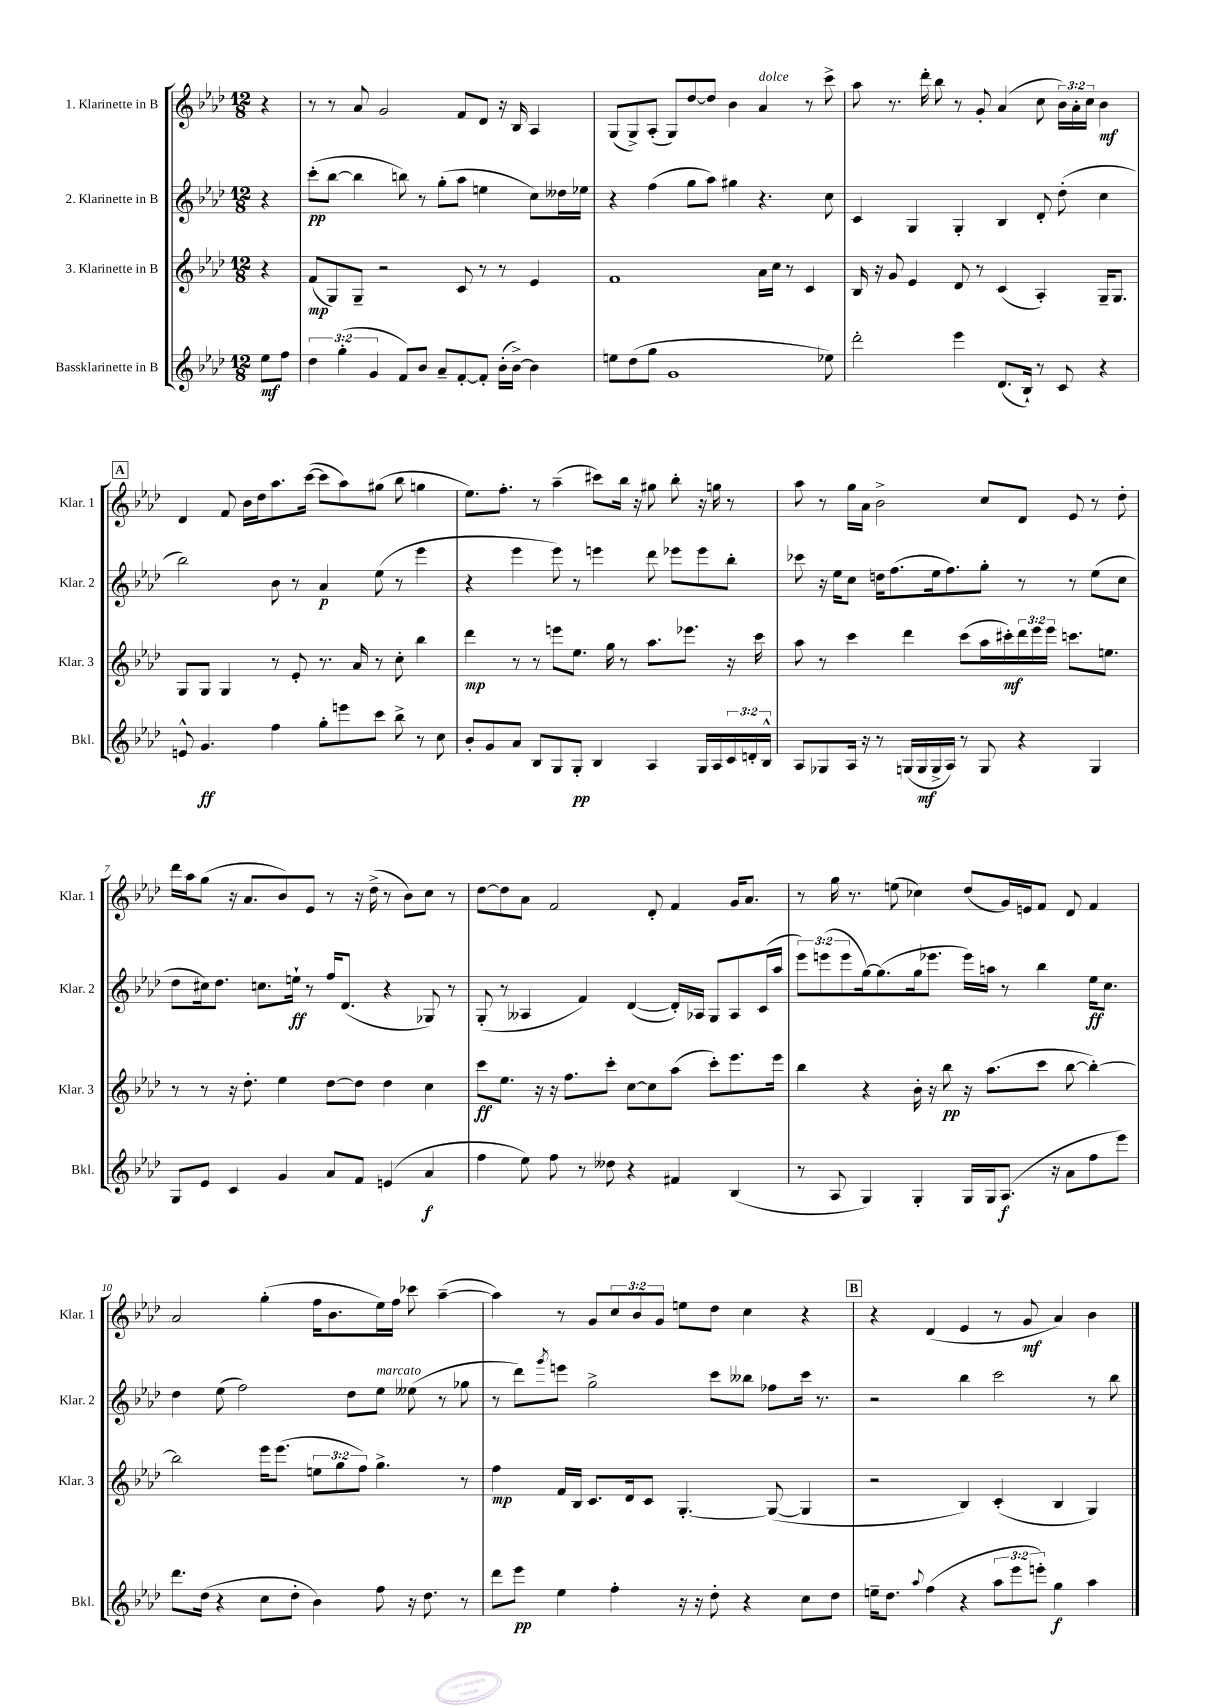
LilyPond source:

<<
\new StaffGroup <<
\new Staff = "s0" \with { instrumentName = "1. Klarinette in B" shortInstrumentName = "Klar. 1" } {
    \clef treble \key aes \major \numericTimeSignature \time 12/8 \override Staff.TupletNumber.text = #tuplet-number::calc-fraction-text \partial 4
    r4 |
    r8 r8 aes'8 g'2 f'8 des'8 r16 bes16 aes4 |
    g8( g8->) aes8-.( g8) des''8~ des''8 bes'4 aes'4^\markup { \italic "dolce" } r8 c'''8-> |
    aes''8 r8. des'''16-. bes''8 r8 g'8-. aes'4( c''8 \tuplet 3/2 { bes'16) aes'16-. c''16 } bes'4\mf |
    \mark \markup { \box "A" } des'4 f'8 bes'16 des''16 aes''8. c'''16~( c'''8 aes''8) gis''8( bes''8 g''4 |
    ees''8.) f''8.-. r8 aes''4--( cis'''8) bes''16 r16 gis''8 bes''8-. r16 g''16 r8 |
    aes''8 r8 g''16 aes'16 bes'2-> c''8 des'8 ees'8 r8 des''8-. |
    des'''16 aes''16 g''8( r16 aes'8. bes'8) ees'8 r8 r16 des''16->( r8 bes'8) c''8 r8 |
    des''8~ des''8 aes'8 f'2 des'8-. f'4 g'16 aes'8. |
    r8 g''16 r8. e''8( ces''4) des''8( g'16) e'16 f'8 des'8 f'4 |
    aes'2 g''4-.( f''16 bes'8. ees''16) f''16 ces'''8 aes''4~--( |
    aes''4) r8 g'8 \tuplet 3/2 { c''8 bes'8 g'8 } e''8 des''8 c''4 r4 |
    \mark \markup { \box "B" } r4 des'4( ees'4 r8 g'8\mf aes'4) bes'4 \bar "|." |
}
\new Staff = "s1" \with { instrumentName = "2. Klarinette in B" shortInstrumentName = "Klar. 2" } {
    \clef treble \key aes \major \numericTimeSignature \time 12/8 \override Staff.TupletNumber.text = #tuplet-number::calc-fraction-text \partial 4
    r4 |
    c'''8-.\pp( bes''8~ bes''4 b''8) r8 g''8-.( aes''8 e''4 c''8) deses''16 ees''16 |
    r4 f''4( g''8 aes''8) gis''4 r4. c''8 |
    c'4 g4 g4-. bes4 des'8-. des''8-.( c''4 |
    \mark \markup { \box "A" } bes''2) bes'8 r8 aes'4\p ees''8( r8 ees'''4 |
    r4 ees'''4 ees'''8) r8 e'''4 des'''8 ees'''8 ees'''8 bes''8-. |
    ces'''8 r16 ees''16 c''8 d''16 f''8.( ees''16 f''8.) g''8-. r8 r8 ees''8( c''8 |
    des''8 cis''16) des''8. c''8. e''16-!\ff r8 f''16 des'8.( r4 ges8) r8 |
    g8-.( r8 aeses4 f'4) des'4~( des'16-.) aes16 g8 aes8 c'16( aes''16 |
    \tuplet 3/2 { ees'''8) e'''8( e'''8 } g''16~) g''8.( g''16 ees'''8. ees'''16) a''16 r8 bes''4 ees''16\ff c''8. |
    des''4 ees''8( f''2) des''8 ees''8^\markup { \italic "marcato" } eeses''8( r8 ges''8 |
    r8 des'''8) \acciaccatura { g'''8 } e'''8 g''2-> c'''8 beses''8 fes''8 c'''16 r8. |
    \mark \markup { \box "B" } r2 bes''4 c'''2 r8 bes''8 \bar "|." |
}
\new Staff = "s2" \with { instrumentName = "3. Klarinette in B" shortInstrumentName = "Klar. 3" } {
    \clef treble \key aes \major \numericTimeSignature \time 12/8 \override Staff.TupletNumber.text = #tuplet-number::calc-fraction-text \partial 4
    r4 |
    f'8\mp( g8) g8-- r2 c'8 r8 r8 ees'4 |
    f'1 aes'16 c''16 r8 c'4 |
    bes16 r16 g'8 ees'4 des'8 r8 c'4( aes4-.) g16-- g8. |
    \mark \markup { \box "A" } g8 g8 g4 r8 ees'8-. r8. aes'16 r8 c''8-. bes''4 |
    des'''4\mp r8 r8 e'''8 ees''8. g''16 r8 aes''8. ees'''8. r16 c'''16 |
    aes''8 r8 c'''4 des'''4 c'''8( aes''16 cis'''16-.\mf) \tuplet 3/2 { des'''16 ees'''16 ees'''16 } c'''8. e''8. |
    r8 r8 r16 des''8.-. ees''4 des''8~ des''8 des''4 c''4 |
    c'''8\ff ees''8. r16 r16 f''8. c'''8-. c''8~ c''8 aes''8( c'''8-.) ees'''8. ees'''16 |
    bes''4 r4 bes'16-. r16 bes''8\pp r16 aes''8.( c'''8 bes''8~ bes''4~-.) |
    bes''2 ees'''16 ees'''8.( \tuplet 3/2 { e''8 g''8 f''8) } g''4.-> r8 |
    f''4\mp f'16 bes16 c'8. des'16 c'8 g4.~-. g8~( g4 |
    \mark \markup { \box "B" } r2 bes4) c'4-.( bes4 g4) \bar "|." |
}
\new Staff = "s3" \with { instrumentName = "Bassklarinette in B" shortInstrumentName = "Bkl." } {
    \clef treble \key aes \major \numericTimeSignature \time 12/8 \override Staff.TupletNumber.text = #tuplet-number::calc-fraction-text \partial 4
    ees''8\mf f''8 |
    \tuplet 3/2 { des''4 g''4-.( g'4 } f'8) bes'8 aes'8-- f'8~-. f'8-. bes'16-.( bes'16~->) bes'4 |
    e''8 des''8( g''8 g'1 ees''8) |
    des'''2-. ees'''4 des'8.( bes16-!) r8 c'8 r4 |
    \mark \markup { \box "A" } e'8-^ g'4.\ff f''4 g''8-. e'''8 c'''8 bes''8-> r8 c''8 |
    bes'8-. g'8 aes'8 bes8 g8 g8-.\pp bes4 aes4 g16 aes16 \tuplet 3/2 { c'16 d'16-. bes16-^ } |
    aes8 ges8 aes16 r16 r8 g16( g16\mf g16-> aes16) r8 g8 r4 g4 |
    g8 ees'8 c'4 g'4 aes'8 f'8 e'4( aes'4\f |
    f''4 ees''8) f''8 r8 deses''8 r4 fis'4 bes4( |
    r8 aes8 g4) g4-. g16 g16 aes8.\f( r16 aes'8 f''8 ees'''8) |
    des'''8. des''16( r4 c''8 des''8-. bes'4) f''8 r16 des''8. r8 |
    des'''8 ees'''8\pp ees''4 f''4-. r16 r16 des''8-. r4 c''8 des''8 |
    \mark \markup { \box "B" } e''16-- des''8. \appoggiatura { aes''8 } f''4( r4 \tuplet 3/2 { aes''8 ees'''8 e'''8-.) } g''4\f aes''4 \bar "|." |
}
>>
>>
